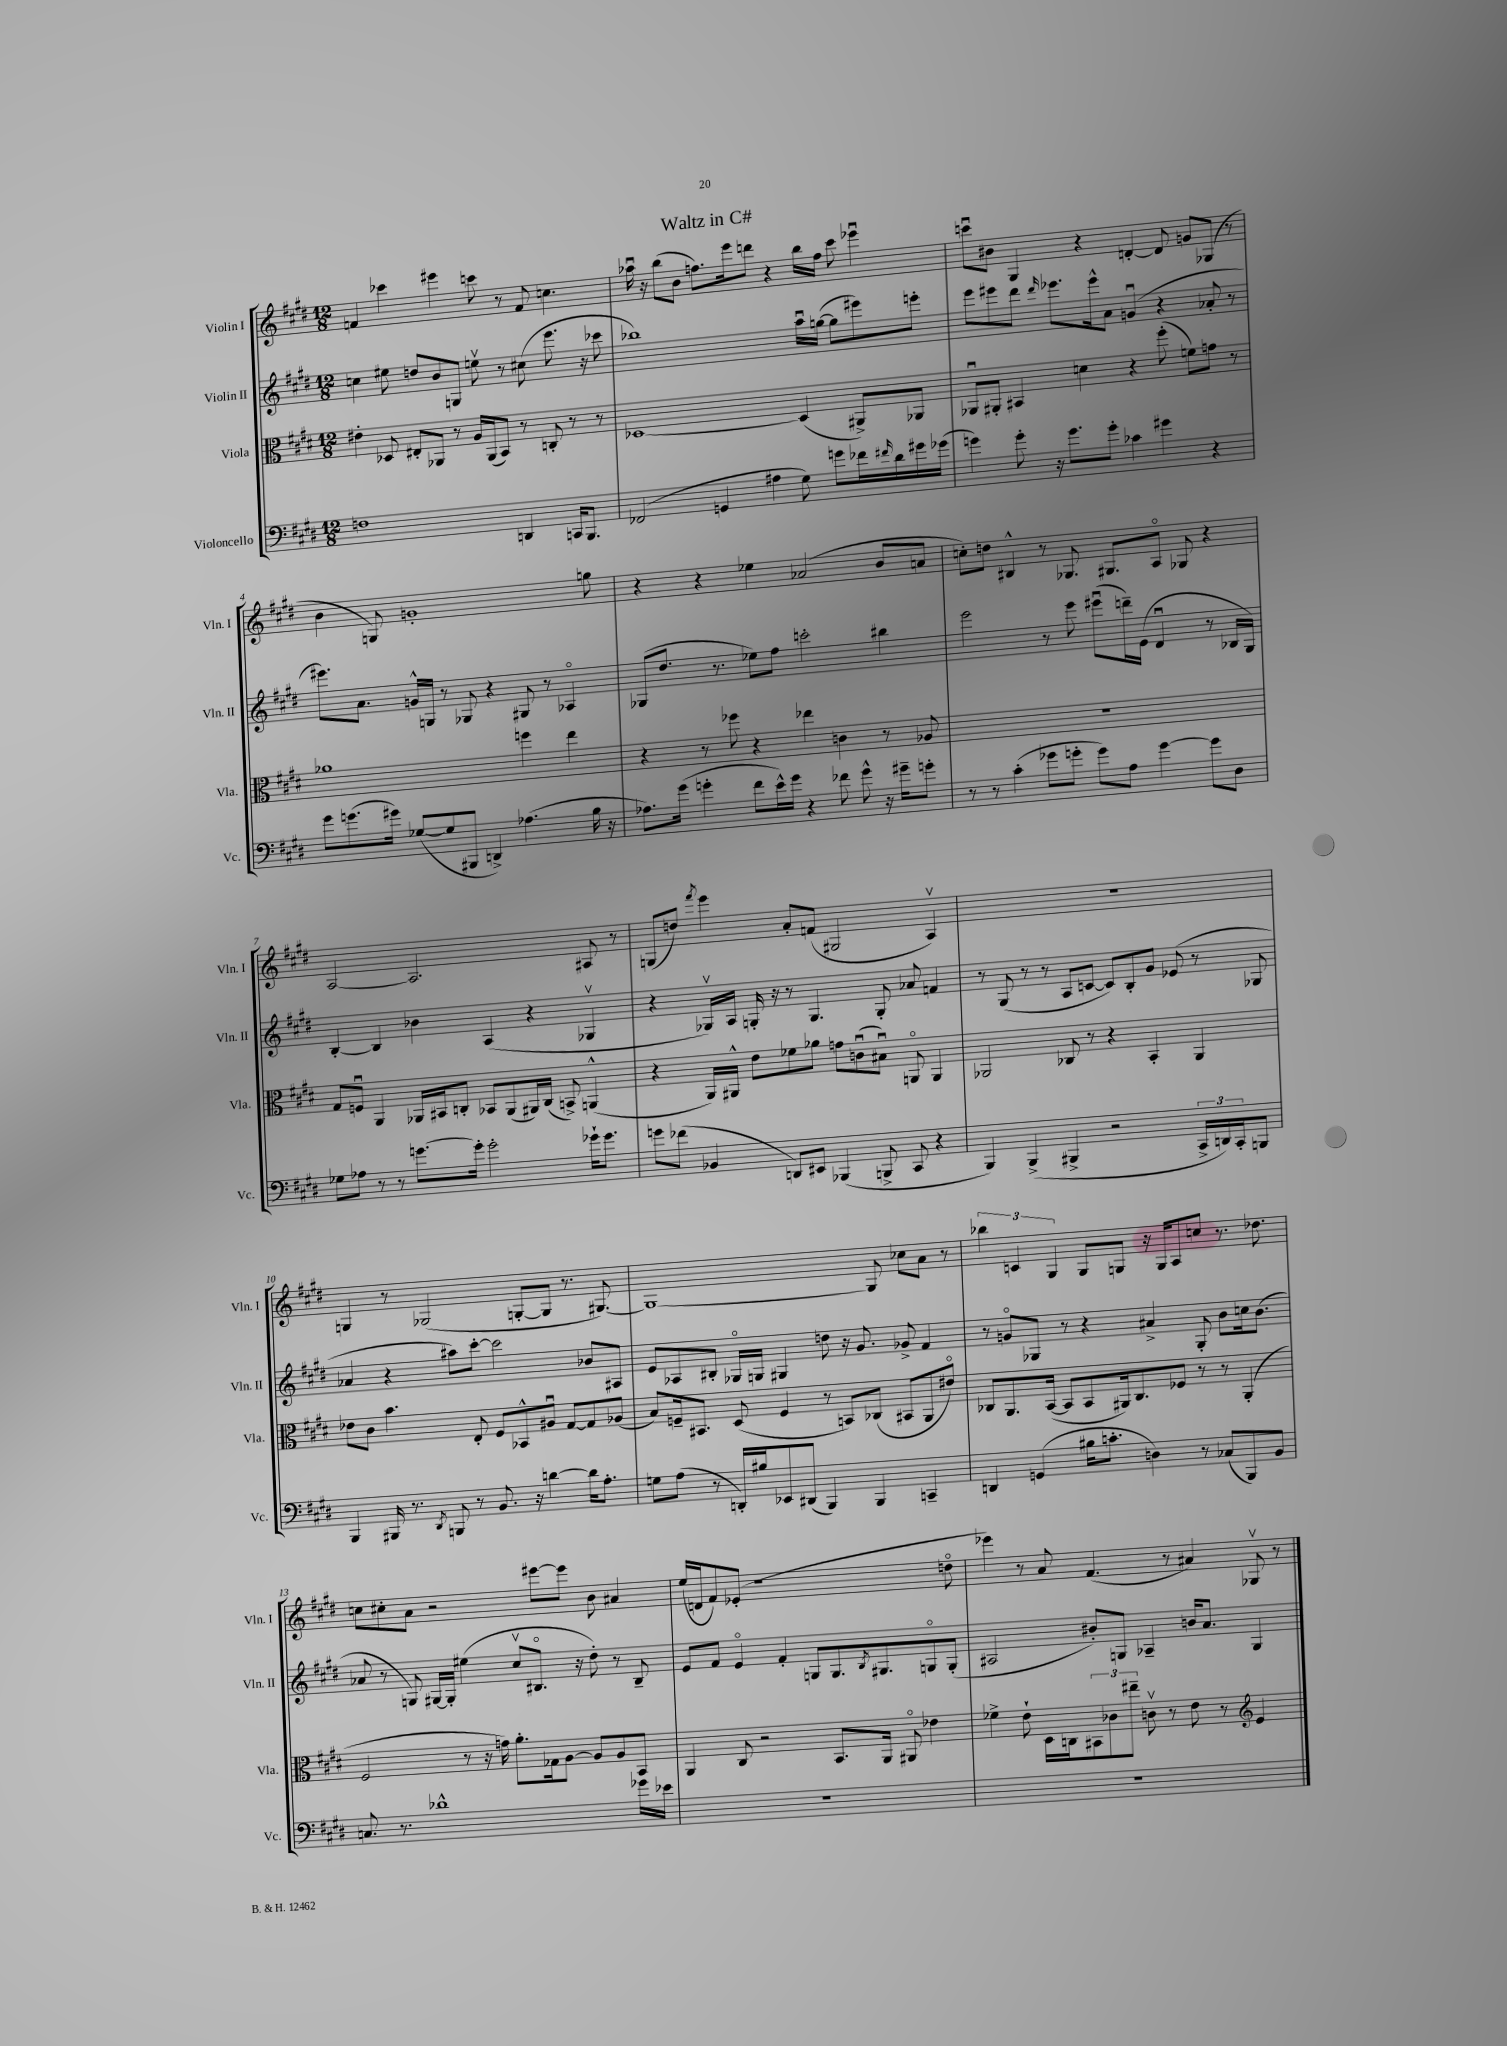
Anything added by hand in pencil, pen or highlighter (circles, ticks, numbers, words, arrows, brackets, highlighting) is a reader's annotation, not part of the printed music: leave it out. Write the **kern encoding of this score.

**kern	**kern	**kern	**kern
*staff4	*staff3	*staff2	*staff1
*clefF4	*clefC3	*clefG2	*clefG2
*k[f#c#g#d#]	*k[f#c#g#d#]	*k[f#c#g#d#]	*k[f#c#g#d#]
*M12/8	*M12/8	*M12/8	*M12/8
1F	4e#'\	4cc\	4f/
.	8D-/	8ee#\	4ccc-\
.	8E#'/L	8dd/L	.
.	8AA-/J	8b/	4eee#\
.	8r	8G/J	.
.	16A/LL	8eev\	8ccc\
.	(16AA-/J	.	.
.	8BB/J)	8r	8r
4DD/	8r	(8cc#\	8f/
.	8C'/	8.eee\	4.cc\
16CC/LK	8r	.	.
8.BBB/J	.	16r	.
.	8r	8ccc-\	.
=	=	=	=
(2FF-/	[1D-	1bb-)	16aa-u\
.	.	.	16r
.	.	.	(8bb\L
.	.	.	8b\J
.	.	.	8.ff\L)
4GG/	.	.	.
.	.	.	16eee\k
.	.	.	8ddd\J
4A#\	.	.	4r
8G#\)	(4D-/]	16aau\LL	16bb\LL
.	.	([16gg\JJ	16ff\JJ
8g\L	.	8gg\]L	8ccc#\
16f-\L	8AA#^/L)	8eee#\)	4eee-u\
16qqf#/	.	.	.
16d#\	.	.	.
16g#\	8AA-/J	8eee'\J	.
(16g-\JJ	.	.	.
=	=	=	=
4g\)	8AA-u/L	8eee\L	8cccu\L
.	8AA#'/J	8eee#\	8b#\J
8g'\	4BB#/	8ddd#\J	4G#/
.	.	16qqddd#/	.
16r	.	8.eee-\L	.
8.g\L	.	.	.
.	4d\	.	4r
.	.	16eee-^^\k	.
8g'\J	.	8a\J	.
4c-\	4r	(4gu/	[4d'/
4g#\	(8ff#'\	4r	8d/]
.	8f\L)	.	8g/L
4r	8g\J	8a-'/	(8G-/J
.	8r	8r	8r
=	=	=	=
8g#\L	1a-	8.eee#\L)	4b\
(8.g\	.	.	.
.	.	8.a\J	.
.	.	.	8G/)
16g#\Jk)	.	.	.
([8G-/L	.	16g^^/LL	1g'
.	.	16G/JJ	.
8G-/]	.	8r	.
8BBB#/J	.	8G-/	.
4DD^/)	.	4r	.
(4.A-\	4ff\	8G#/	.
.	.	8r	.
.	4ee\	4A-o/	.
16B\	.	.	8gg\
16r	.	.	.
=	=	=	=
8.A-\L)	4r	(8G-/L	4r
.	.	8.dd#/J	.
(16g#\Jk	.	.	.
4g'\	8r	.	4r
.	.	8.r	.
.	8ff-\	.	.
8f#\L	4r	8ee-\L)	4ee-\
16e^^\L)	.	8ff#\J	.
16g\JJ	.	.	.
4r	4ee-\	2ccc'\	(2a-/
8f-\	4c\	.	.
8g^^\	.	.	.
16r	8r	4bb#\	8b/L
16g#~\LK	.	.	.
8g'\J	8A-/	.	8a/J
=	=	=	=
8r	1.r	2eee\	8cc'\L)
8r	.	.	8dd\J
(4c#'\	.	.	4B#^^/
8g-\L	.	8r	8r
8g'\J	.	8eee\	8.G-/
8g\L)	.	(8eee#u\L	.
.	.	.	8.G#/L
8A\J	.	16ddd~\L)	.
.	.	(16e\JJ	.
[4g\	.	4d#u/	8Ao/J
.	.	.	8G-/
8g\]L	.	8r	4r
8D#\J	.	16B-/LL	.
.	.	16G#/JJ)	.
=	=	=	=
8G-\L	8G#/L	[4B'/	[2A/
8A-\J	8Fu/J	.	.
8r	4AA/	4B/]	.
8r	.	.	.
[8.g\L	16AA-/LL	4b-\	2.A/]
.	16BB#/J	.	.
.	8C'/J	.	.
16g'\]Jk	.	.	.
2g'\	8BB-/L	(4A/	.
.	(8AA-/	.	.
.	16AA#/L)	4r	.
.	(16C/JJ	.	.
.	8BB^/)	.	.
16g-`\LK	(4AA^^/	4G-v/	8A#/
8.g-\J	.	.	.
.	.	.	8r
=	=	=	=
8g\L	4r	4r	(8G/L
(8f-\J	.	.	8dd/J)
.	.	.	8qfff#/
4BB-/	16AA/LL)	16G-v/LL)	4eee\
.	16AA#^^/JJ	16A/JJ	.
.	8e\L	16G'/	.
.	.	16r	.
8DD/L)	8f-\	8r	8a'/L
8EE#/J	8a-\J	4.G/	(8f/J
(4BBB-/	8g\L	.	2G#/
.	(8cu\	.	.
8BBB^/	8B#u\J)	8G'/	.
8CC#/	8AAo/	8a-/	.
4r	4AA/	4f/	4Av/)
=	=	=	=
4BBB/)	2AA-/	8r	1.r
.	.	(8G#/	.
(4BBB^/	.	8r	.
.	.	8r	.
4BBB#^/	8C-/	8A/L	.
.	8r	[8c/J	.
2r	4r	8c/]L)	.
.	.	8B'/	.
.	4BB'/	8g#/J	.
.	.	(8e-/	.
24CC#^/LL	4AA-/	8r	.
24DD/)	.	.	.
24CC#'/J	.	.	.
8BBB/J	.	8G-/	.
=	=	=	=
4BBB/	8e-\L	4a-/	4G/
.	8c#\J	.	.
16BBB#/	4.b\	4r	8r
8.r	.	.	.
.	.	.	(2G-/
8qDD#/	.	.	.
8BBB/	.	8aa#\L)	.
8r	8E'/	[8ccc#'\J	.
8.BB/	8F#/L	2ccc#\]	.
.	8BB-^^/	.	[8G'/L
16r	.	.	.
[4d\	8A#u/J	.	8G/]J
.	[8G#/L	.	8.r
16d\]LK	8G#/]	8b-/L	.
8.A'\J	.	.	[8.G#/)
.	(8A-/J	8A#/J	.
=	=	=	=
8G\L	8B/L)	8e/L	1G#_
(8A\J	16F~/k	8A-/	.
.	8.BB#/J	.	.
8r	.	8B#'/J	.
16DD'/LL)	(8D#/	16G-o/LL	.
16B#/J	.	16G/JJ	.
8EE-/	4F/	4G#/	.
(8DD#/J	.	.	.
4BBB/)	8r	8dd\	.
.	8BB/L)	16r	.
.	.	8.g#/	.
4BBB/	(8C-/J	.	8G#/]
.	8BB#/L	8g-^/	8cc-\L
4CC~/	8AA/	4f#/	8a\J
.	8e#o/J)	.	8r
=	=	=	=
4DD/	8C-/L	8r	6bb-\
.	8.AA/	8go/L	.
.	.	.	6c/
(4GG/	.	8G-/J	.
.	([16BB/Jk	.	.
.	.	.	6G#/
.	8BB/]L	8r	.
16B#\LK	8BB/	4r	8G#/L
8.c'\J	.	.	.
.	16AA#/k)	.	8G/J
.	8.C-/	.	.
4D\)	.	4a#^/	16r
.	.	.	16G/LK
.	8F-/J	.	8A/
8r	8r	8G-'/	8cc/J
(8C-/L	8r	8b\L	8.r
8BBB/)	(4AA#'/	16cc\k	.
.	.	(8.b\J	8.dd-\
8BB/J	.	.	.
=	=	=	=
8.C/	2F#/	8a-/	8cc\L
.	.	8r	8cc#'\
8.r	.	.	.
.	.	8G/)	8a\J
1d-^^	.	[16G#/LL	2r
.	.	16G#'/]JJ	.
.	8r	(4ee#\	.
.	16r	.	.
.	16g\)	.	.
.	8.a'\L	8cc#v/L	.
.	.	8.B#o/J	[8eee#\L
.	16G-\k	.	.
.	[8A\J	.	8eee#\]J
.	.	16r	.
.	8A/]L	8dd#'\)	8b\
.	8A/	8r	4a#/
16g-\LL	8BB/J	8B#~/	.
16e-\JJ	.	.	.
=	=	=	=
1.r	4AA/	8e/L	(16ee/LL
.	.	.	16d/J
.	.	8f#/J	8f#/)
.	8C#/	4eo/	(8e-'/J
.	2r	.	1r
.	.	4f#'/	.
.	.	8G/L	.
.	8.BB/L	8.G/	.
.	.	8qB/	.
.	16AA/Jk	8.G#/	.
.	8AA#o/	.	.
.	4e-\	8Go/	.
.	.	(8G'/J	8ddo\
=	=	=	=
1.r	4f-^\	2A#/	4eee-\)
.	8e`\	.	8r
.	16D#\LL	.	8a/
.	16C\J	.	.
.	12BB#\	8b#'/L)	(4.f#/
.	12c-\	.	.
.	.	8G/J	.
.	12ee#~\J	.	.
.	8cv\	4A-~/	.
.	8r	.	8r
.	8e\	16b/LK	4a#/)
.	.	8.a/J	.
.	8r	.	.
*	*clefG2	*	*
.	4e/	4G/	8G-v/
.	.	.	8r
==	==	==	==
*-	*-	*-	*-
